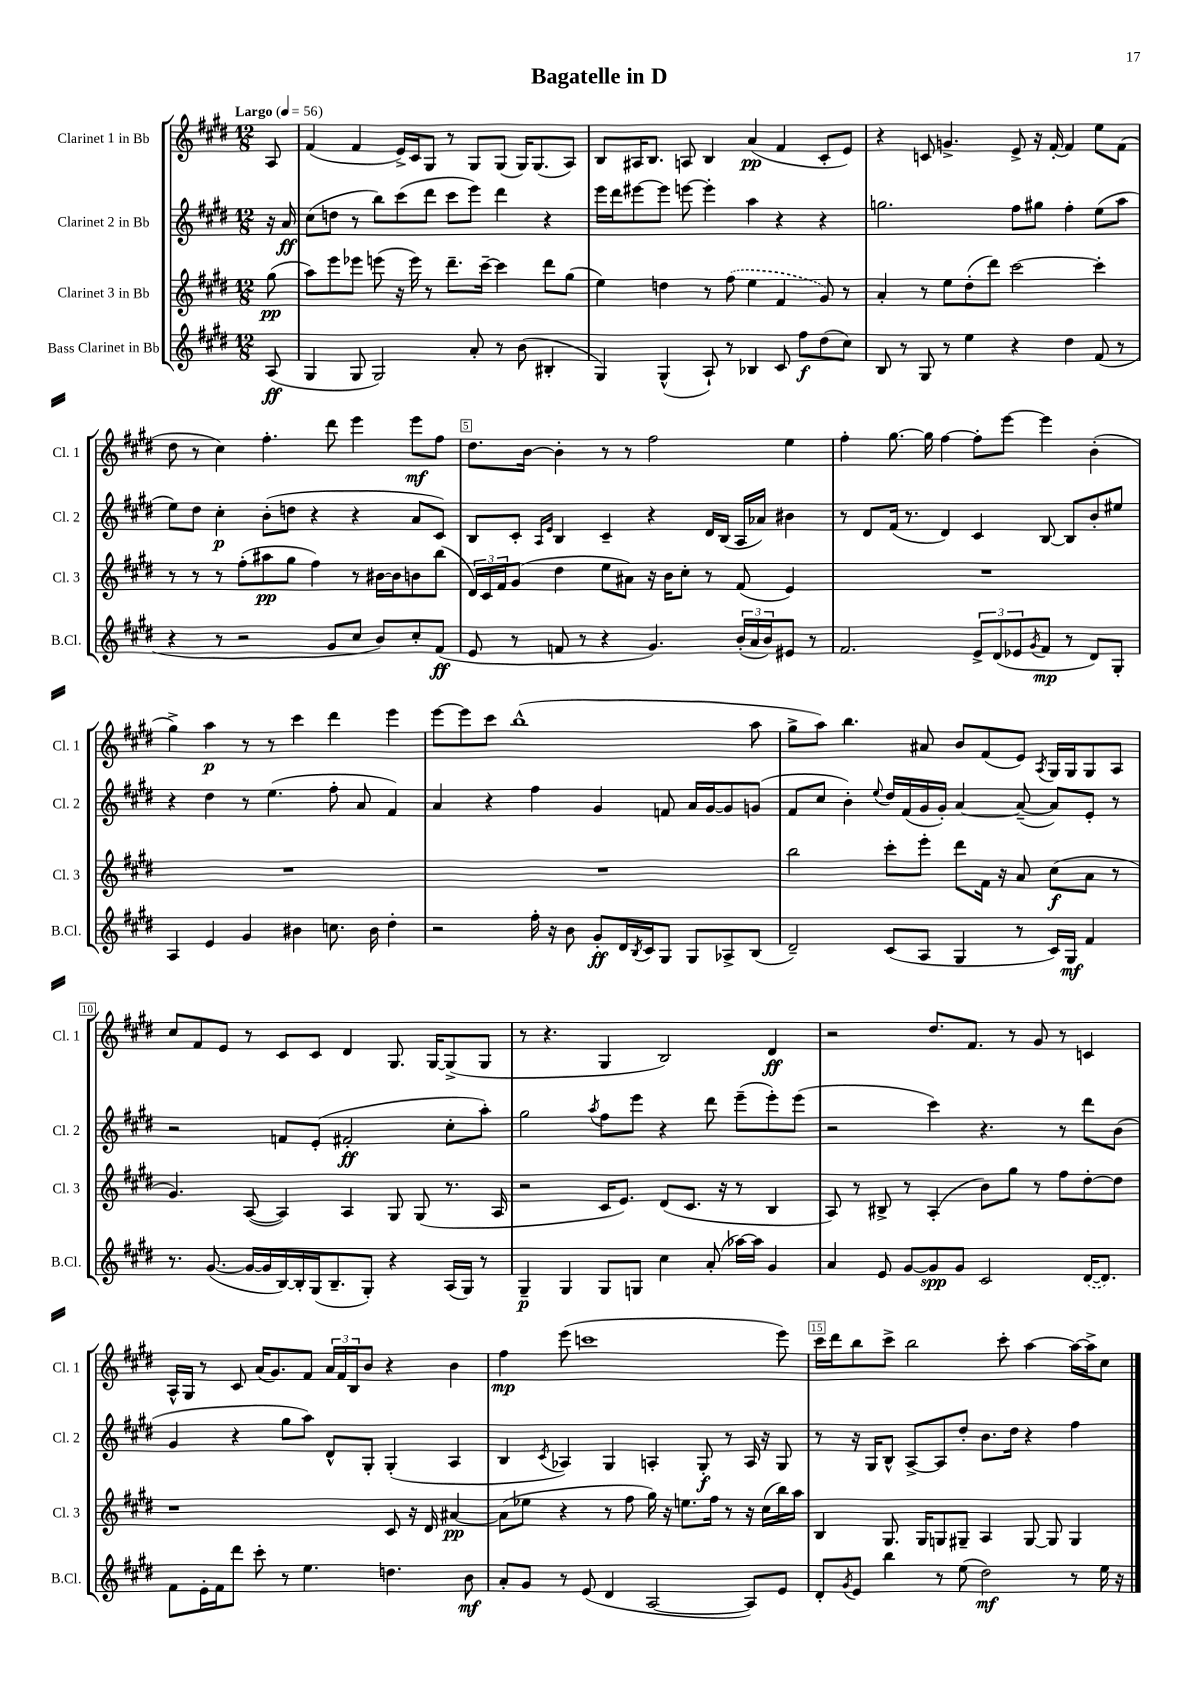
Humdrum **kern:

**kern	**kern	**kern	**kern
*staff4	*staff3	*staff2	*staff1
*clefG2	*clefG2	*clefG2	*clefG2
*k[f#c#g#d#]	*k[f#c#g#d#]	*k[f#c#g#d#]	*k[f#c#g#d#]
*M12/8	*M12/8	*M12/8	*M12/8
*MM56	*MM56	*MM56	*MM56
(8A	(8gg#	16r	8A
.	.	16a	.
=	=	=	=
4G#	8aa)	(8cc#	(4f#
.	8eee	8dd	.
8G#	8eee-	8r	4f#
2G#)	(8eee	8bb)	.
.	16r	(8ccc#	16e^)
.	16eee)	.	16c#
.	8r	8ddd#	8G#
.	8.ddd#~	8ccc#	8r
8a'	.	8eee)	8G#
.	[16ccc#~	.	.
8r	4ccc#]	4ddd#	(8G#
(8b	.	.	16G#)
.	.	.	(8.G#
4B#'	8ddd#	4r	.
.	(8gg#	.	8A)
=	=	=	=
4G#)	4ee)	16eee	8B
.	.	16ddd#	.
.	.	[8eee#	16A#
.	.	.	8.B
(4G#^^	4dd	8eee#]	.
.	.	[8eee	8A
8A`)	8r	4eee']	4B
8r	(8ff#	.	.
4B-	4ee	4aa	(4a
8c#	4f#	4r	4f#
8ff#	.	.	.
(8dd#	8g#)	4r	8c#'
8cc#)	8r	.	8e)
=	=	=	=
8B	4a'	2.gg	4r
8r	.	.	.
8G#	8r	.	8c
8r	8ee	.	4.g^
4ee	(8dd#'	.	.
.	8ddd#)	.	.
4r	[2ccc#	8ff#	8e^
.	.	8gg#	16r
.	.	.	[16f#'
4dd#	.	4ff#'	4f#]
(8f#	4ccc#']	(8ee	8ee
8r	.	8aa	(8f#
=	=	=	=
4r	8r	8ee)	8dd#
.	8r	8dd#	8r
8r	8r	4cc#'	4cc#)
2r	(8ff#'	.	.
.	8aa#	(8b'	4.ff#'
.	8gg#	8dd	.
.	4ff#)	4r	.
8g#	.	.	8ddd#
8cc#	8r	4r	4eee
8b)	[16b#	.	.
.	16b#]	.	.
8cc#'	8b	8a	8eee
(8f#	(8bb	8c#)	8ff#
=	=	=	=
8e	24d#)	8B	8.dd#
.	24c#	.	.
.	24f#	.	.
8r	(8g#	8c#'	.
.	.	.	[16b
.	.	16qqA	.
.	.	16qqe	.
8f	4dd#	4B	4b']
8r	.	.	.
4r	8ee	4c#~	8r
.	8a#)	.	8r
4.g#)	16r	4r	2ff#
.	16b	.	.
.	8cc#'	.	.
.	8r	16d#	.
.	.	(16B	.
(24b'	(8f#	16A	.
24a	.	.	.
.	.	16a-)	.
24b)	.	.	.
8e#	4e)	4b#	4ee
8r	.	.	.
=	=	=	=
2.f#	1.r	8r	4ff#'
.	.	8d#	.
.	.	(16f#	[8.gg#
.	.	8.r	.
.	.	.	16gg#]
.	.	4d#)	[4ff#
12e^	.	4c#	8ff#']
(12d#	.	.	.
.	.	.	[8eee
12e-	.	.	.
8qg#	.	.	.
8f#	.	[8B	4eee]
8r	.	8B]	.
8d#)	.	8b'	(4b'
8G#'	.	8ee#	.
=	=	=	=
4A	1.r	4r	4gg#^)
4e	.	4dd#	4aa
4g#	.	8r	8r
.	.	(4.ee	8r
4b#	.	.	4ccc#
8.cc	.	8ff#'	4ddd#
.	.	8a	.
16b#	.	.	.
4dd#'	.	4f#)	4eee
=	=	=	=
2r	1.r	4a	[8eee
.	.	.	8eee]
.	.	4r	8ccc#
.	.	.	(1bb^^
16ff#'	.	4ff#	.
16r	.	.	.
8b	.	.	.
8g#'	.	4g#	.
16d#	.	.	.
8qB	.	.	.
16c#	.	.	.
8G#	.	8f	.
8G#	.	16a	.
.	.	[16g#	.
8A-^	.	8g#]	.
(8B	.	(8g	8aa
=	=	=	=
2d#~)	2bb	8f#	8gg#^
.	.	8cc#	8aa)
.	.	4b')	4.bb
.	.	8qqee	.
(8c#	8ccc#'	16dd#	.
.	.	(16f#	.
8A	8eee'	16g#	8a#
.	.	16g#')	.
4G#	8ddd#	[4a	8b
.	16f#	.	(8f#
.	16r	.	.
8r	8a	(8a~_	8e)
.	.	.	8qA
16c#)	(8cc#	8a])	16G#
16G#	.	.	16G#
4f#	8a	8e'	8G#
.	8r	8r	8A
=	=	=	=
8.r	4.g#)	2r	8cc#
.	.	.	8f#
([8.g#	.	.	.
.	.	.	8e
16g#_	([8A	.	8r
16g#]	.	.	.
[16B)	4A])	8f	8c#
16B']	.	.	.
(16G#	.	(8e'	8c#
8.B~	.	.	.
.	4A	2f#'	4d#
8G#')	.	.	.
4r	8G#	.	8.G#
.	(8G#	.	.
.	.	.	[16G#
(16A	8.r	8cc#'	(8G#^]
16G#)	.	.	.
8r	.	8aa')	8G#
.	16A	.	.
=	=	=	=
4G#~	2r	2gg#	8r
.	.	.	4.r
4G#	.	.	.
.	.	8qaa	.
8G#	16c#	8ff#	4G#
.	8.e)	.	.
8G	.	8eee	.
4cc#	(8d#	4r	2B)
.	8.c#	.	.
(8a'	.	8ddd#	.
.	16r	.	.
[16aa-)	8r	(8eee~	.
16aa-]	.	.	.
4g#	4B	8eee')	4d#
.	.	(8eee	.
=	=	=	=
4a	8A)	2r	2r
.	8r	.	.
8e	8B#^	.	.
[8g#	8r	.	.
8g#]	(4A'	4ccc#)	8.dd#
8g#	.	.	.
.	.	.	8.f#
2c#	8b)	4.r	.
.	8gg#	.	8r
.	8r	.	8g#
.	8ff#	8r	8r
([16d#	[8dd#'	8ddd#	4c
8.d#])	.	.	.
.	8dd#]	(8b	.
=	=	=	=
8f#	1r	4g#	16A^^
.	.	.	16G#
16e'	.	.	8r
16f#	.	.	.
8ddd#	.	4r	8c#
8ccc#'	.	.	(16a
.	.	.	8.g#)
8r	.	8gg#	.
4.ee	.	8aa)	8f#
.	.	8d#^^	24a
.	.	.	24f#
.	.	.	24B
.	.	8G#'	8b
4.dd	8c#	(4G#'	4r
.	16r	.	.
.	16d#	.	.
.	[4a#	4A	4b
8b	.	.	.
=	=	=	=
8a'	(8a#]	4B	4ff#
8g#	8ee-	.	.
.	.	8qc#	.
8r	4r	4A-)	(8eee
(8e	.	.	1ccc
4d#	8r	4G#	.
.	8ff#	.	.
[2A	16gg#)	4A'	.
.	16r	.	.
.	8.ee	.	.
.	.	8G#'	.
.	16ff#	.	.
.	8r	8r	.
8A])	16r	16A	.
.	(16cc#	16r	.
8e	16bb)	8G#	8eee)
.	16aa	.	.
=	=	=	=
8d#'	4B	8r	16ccc#
.	.	.	16ddd#
8qg#	.	.	.
8e	.	16r	8bb
.	.	16G#	.
4bb	8.G#	8B^^	8ccc#^
.	.	[8A^	2bb
.	16G#	.	.
8r	8G	8A]	.
(8ee	8G#~	8dd#'	.
2dd#)	4A	8.b	.
.	.	.	8ccc#'
.	.	16dd#	.
.	[8G#	4r	[4aa
.	8G#]	.	.
8r	4G#	4ff#	16aa_
.	.	.	16aa^]
16ee	.	.	8cc#
16r	.	.	.
==	==	==	==
*-	*-	*-	*-
